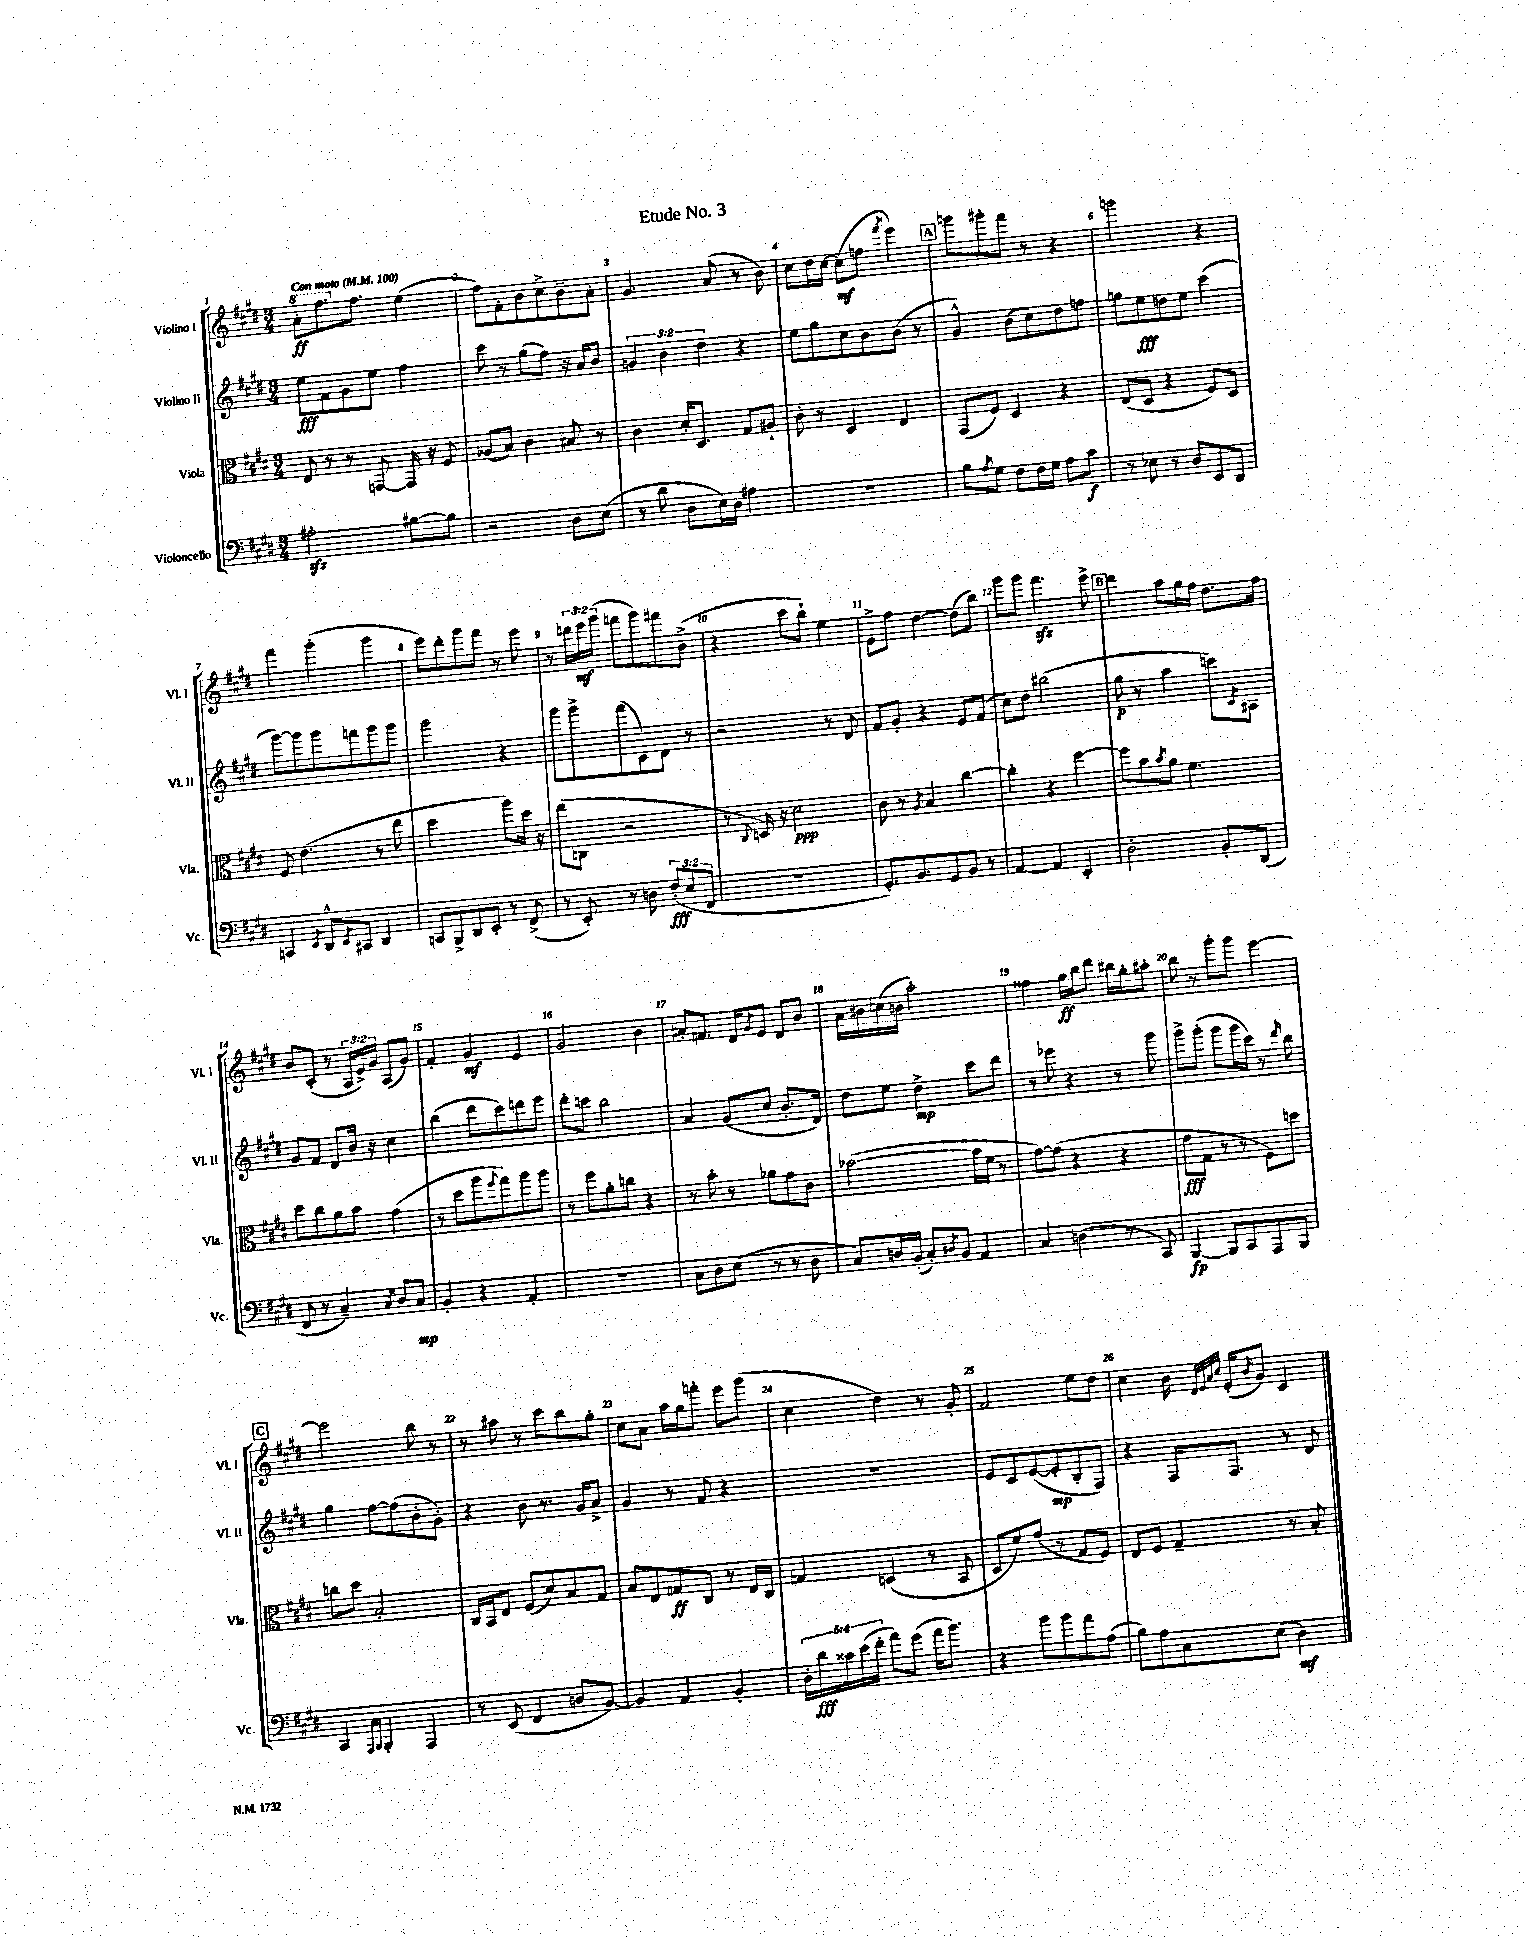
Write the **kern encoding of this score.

**kern	**kern	**kern	**kern
*staff4	*staff3	*staff2	*staff1
*clefF4	*clefC3	*clefG2	*clefG2
*k[f#c#g#d#]	*k[f#c#g#d#]	*k[f#c#g#d#]	*k[f#c#g#d#]
*M3/4	*M3/4	*M3/4	*M3/4
*MM100	*MM100	*MM100	*MM100
2A#'	8E	8ee	8aa'
.	8r	8f#	8.fff#
.	8r	8g#	.
.	.	.	8.ff#
.	[8GG	8ee	.
[8B#	16GG]	4ff#	(4ee
.	16r	.	.
8B#]	8F#	.	.
=	=	=	=
2r	(8A-	8ccc#	8ff#)
.	8B)	8r	8f#'
.	4c#	(8gg#	8b
.	.	8ff#)	8cc#^
8D#	8B#	16r	8b~
.	.	16a	.
(8E	8r	8b	8a'
=	=	=	=
8r	4c#	6g	4.g#
8d#	.	.	.
.	.	6b	.
8D#	16d#'	.	.
.	8.D#	.	.
.	.	6dd#	.
16E)	.	.	(8a
16D#	.	.	.
4A#	8G#	4r	8r
.	8A#`	.	8b)
=	=	=	=
2.r	8c#'	8ee	8cc#
.	8r	8gg#	16dd#
.	.	.	[16cc#
.	4D#	8cc#	(8cc#]
.	.	8b	8ff
.	.	.	8qfff#
.	4E	(8b	4eee)
.	.	8r	.
=	=	=	=
8B	(8GG#	4g#^^)	8ggg
8qA	.	.	.
8G#	8F#)	.	8ggg#'
8F#	4D#	(8b	8fff#
16F#	.	8cc#)	8r
16G#	.	.	.
8A	4r	8dd#	4r
8c#	.	8ff	.
=	=	=	=
8r	(8E	8gg	2ggg
8E-	8D#	8ee	.
8r	4r	8dd	.
8D#	.	8ee	.
8EE	8F#)	(4ccc#	4r
8DD#	8D#	.	.
=	=	=	=
4CC	8F#	[8ggg#)	4fff#
.	(4.e	8ggg#]	.
8qEE	.	.	.
8DD#^^	.	8ggg#	(4ggg#'
8qEE	.	.	.
8CC#	.	8fff	.
4DD#	8r	8ggg#	4ggg#
.	8ee	8ggg#	.
=	=	=	=
8CC	2dd#	2ggg#	8eee)
8BBB^	.	.	8ddd#'
8DD#	.	.	8ggg#
8EE'	.	.	8fff#
8r	8aa)	4r	8r
(8FF#^	16dd#	.	8eee
.	16r	.	.
=	=	=	=
8r	(8ee	8ggg#	8r
8EE')	8C	8ggg#^	24ddd
.	.	.	24eee
.	.	.	(24ggg#
8r	2r	(8fff#	8fff
8D	.	8c#)	8ggg#)
(12F#'	.	8d#	8fff#
12E	.	.	.
.	.	8r	(8b^
12FF#	.	.	.
=	=	=	=
2.r	8r	2r	4r
.	8qqC#	.	.
.	16D)	.	.
.	16r	.	.
.	2d#	.	8ccc#
.	.	.	8bb`)
.	.	8r	4ee
.	.	8d#	.
=	=	=	=
8.GG#')	8c#	8f#	8e^
.	8r	8g#'	8ff#
8.BB	.	.	.
.	8qA	.	.
.	4B	4r	[4dd#
8GG#	.	.	.
8BB	[4cc#	8e	(8dd#]
8r	.	(8f#	8bb)
=	=	=	=
[4AA	4cc#']	8cc#)	8ggg#
.	.	8dd#	8ggg#
4AA]	4r	(2bb#	4.fff#
4EE'	[4ff#	.	.
.	.	.	8eee^
=	=	=	=
2D#'	8ff#]	8gg#	4ddd#
.	8b	8r	.
.	8qb	.	.
.	8a	4aa	8aa
.	4.f#	.	16gg#
.	.	.	16ff#
8BB'	.	8ccc)	8.dd#
.	.	8qc#	.
(8DD#	.	8A#	.
.	.	.	16ff#
=	=	=	=
8FF#	8dd#	8g#	8b
8r	8cc#	8f#	(8c#'
4C#~)	8a	8d#	8r
.	8b	16b	24A
.	.	.	24e^)
.	.	16r	.
.	.	.	24g#
8qC#	.	.	.
8D#	(4g#	4cc#	(8A
8C#	.	.	8g#)
=	=	=	=
4BB'	8r	(4bb	4f#'
.	8dd#	.	.
4r	8aa	8ddd#	4g#
.	8qqff#	.	.
.	8gg#)	8ccc#)	.
4AA'	8aa	8ddd	4e
.	8aa	8eee	.
=	=	=	=
2.r	8r	8ddd#'	2g#
.	8ff#	8ccc	.
.	8a'	2bb	.
.	8cc	.	.
.	4r	.	4b
=	=	=	=
8C#	8r	4a	8a#'
8D#	8b'	.	8.f
(8E	8r	(8g#	.
.	.	.	16d#
.	.	.	8qg#
8r	8a-	8cc#	8e
8r	8g#	8.b'	8d#
8D#	8c#	.	8b
.	.	16d#)	.
=	=	=	=
8C#)	([2b-	8dd#	16a
.	.	.	16b#
16D	.	8ee	(16cc
(16BB'	.	.	16b
8C#')	.	4dd#^	2aa')
8qD#	.	.	.
8BB	.	.	.
4AA	16b-]	8ccc#	.
.	16f#	.	.
.	8r	8ddd#	.
=	=	=	=
4C#	[8g#)	8r	4ff##
.	(8g#]	8eee-	.
(4D	4r	4r	16gg#
.	.	.	16bb
.	.	.	8ddd#
8r	4r	8r	16bb#
.	.	.	16gg#'
8CC#)	.	8ggg#	8aa#'
=	=	=	=
[4BBB	8g#	8ggg#^	8bb
.	8G#	(8ggg#'	8r
8BBB]	8r	8ggg#	8ggg#'
8CC#	8r	16ggg#	8ggg#
.	.	16ccc#)	.
8AAA	8F#)	8r	[4eee
.	.	16qqddd#	.
8BBB	8dd	8bb	.
=	=	=	=
4CC#	8cc	4gg#	2eee]
.	8dd#	.	.
16qqAAA	.	.	.
16qqBBB	.	.	.
4BBB'	2B'	[8ff#	.
.	.	(8ff#]	.
4AAA	.	8b'	8bb
.	.	8g#')	8r
=	=	=	=
8r	16C#	4r	8r
.	16BB	.	.
(8EE	8E	.	8aa#
4FF#	(8F#	8b	8r
.	8d#)	8.r	8ccc#
8D	8B	.	8bb
.	.	16g#	.
[8BB)	8G#	8a^	8gg#'
=	=	=	=
4BB]	8B	4g#	8cc#
.	8E	.	8a
4AA	8G	8r	16aa
.	.	.	16gg#
.	8C#	8f#	8fff'
4BB'	8r	4r	8eee
.	16E	.	(8ggg#
.	16C#	.	.
=	=	=	=
20D#'	4G	2.r	4cc#
20d#	.	.	.
20c##	.	.	.
(20e	.	.	.
20f#'	.	.	.
8a)	(4D	.	4dd#)
(8g#	.	.	.
16a	8r	.	8r
8.b)	.	.	.
.	8BB	.	8g#'
=	=	=	=
4r	8D#	8e	2f#
.	8f#)	8c#	.
8b	(8g#	([8e	.
8b	8r	8e']	.
8a	8G#	8B'	8ee
(8A	8F#)	8F#)	8dd#
=	=	=	=
8B)	8E	4r	4cc#
8A	8F#	.	.
8C#	4G#~	16F#	16b
.	.	.	32qqd#
.	.	.	32qqe
.	.	.	32qqa
.	.	.	32qqcc#
.	.	8.F#	(16e'
.	.	.	16qqb
(8E	.	.	8g#)
4D#)	8r	8r	4c#
.	8B'	8d#	.
==	==	==	==
*-	*-	*-	*-
